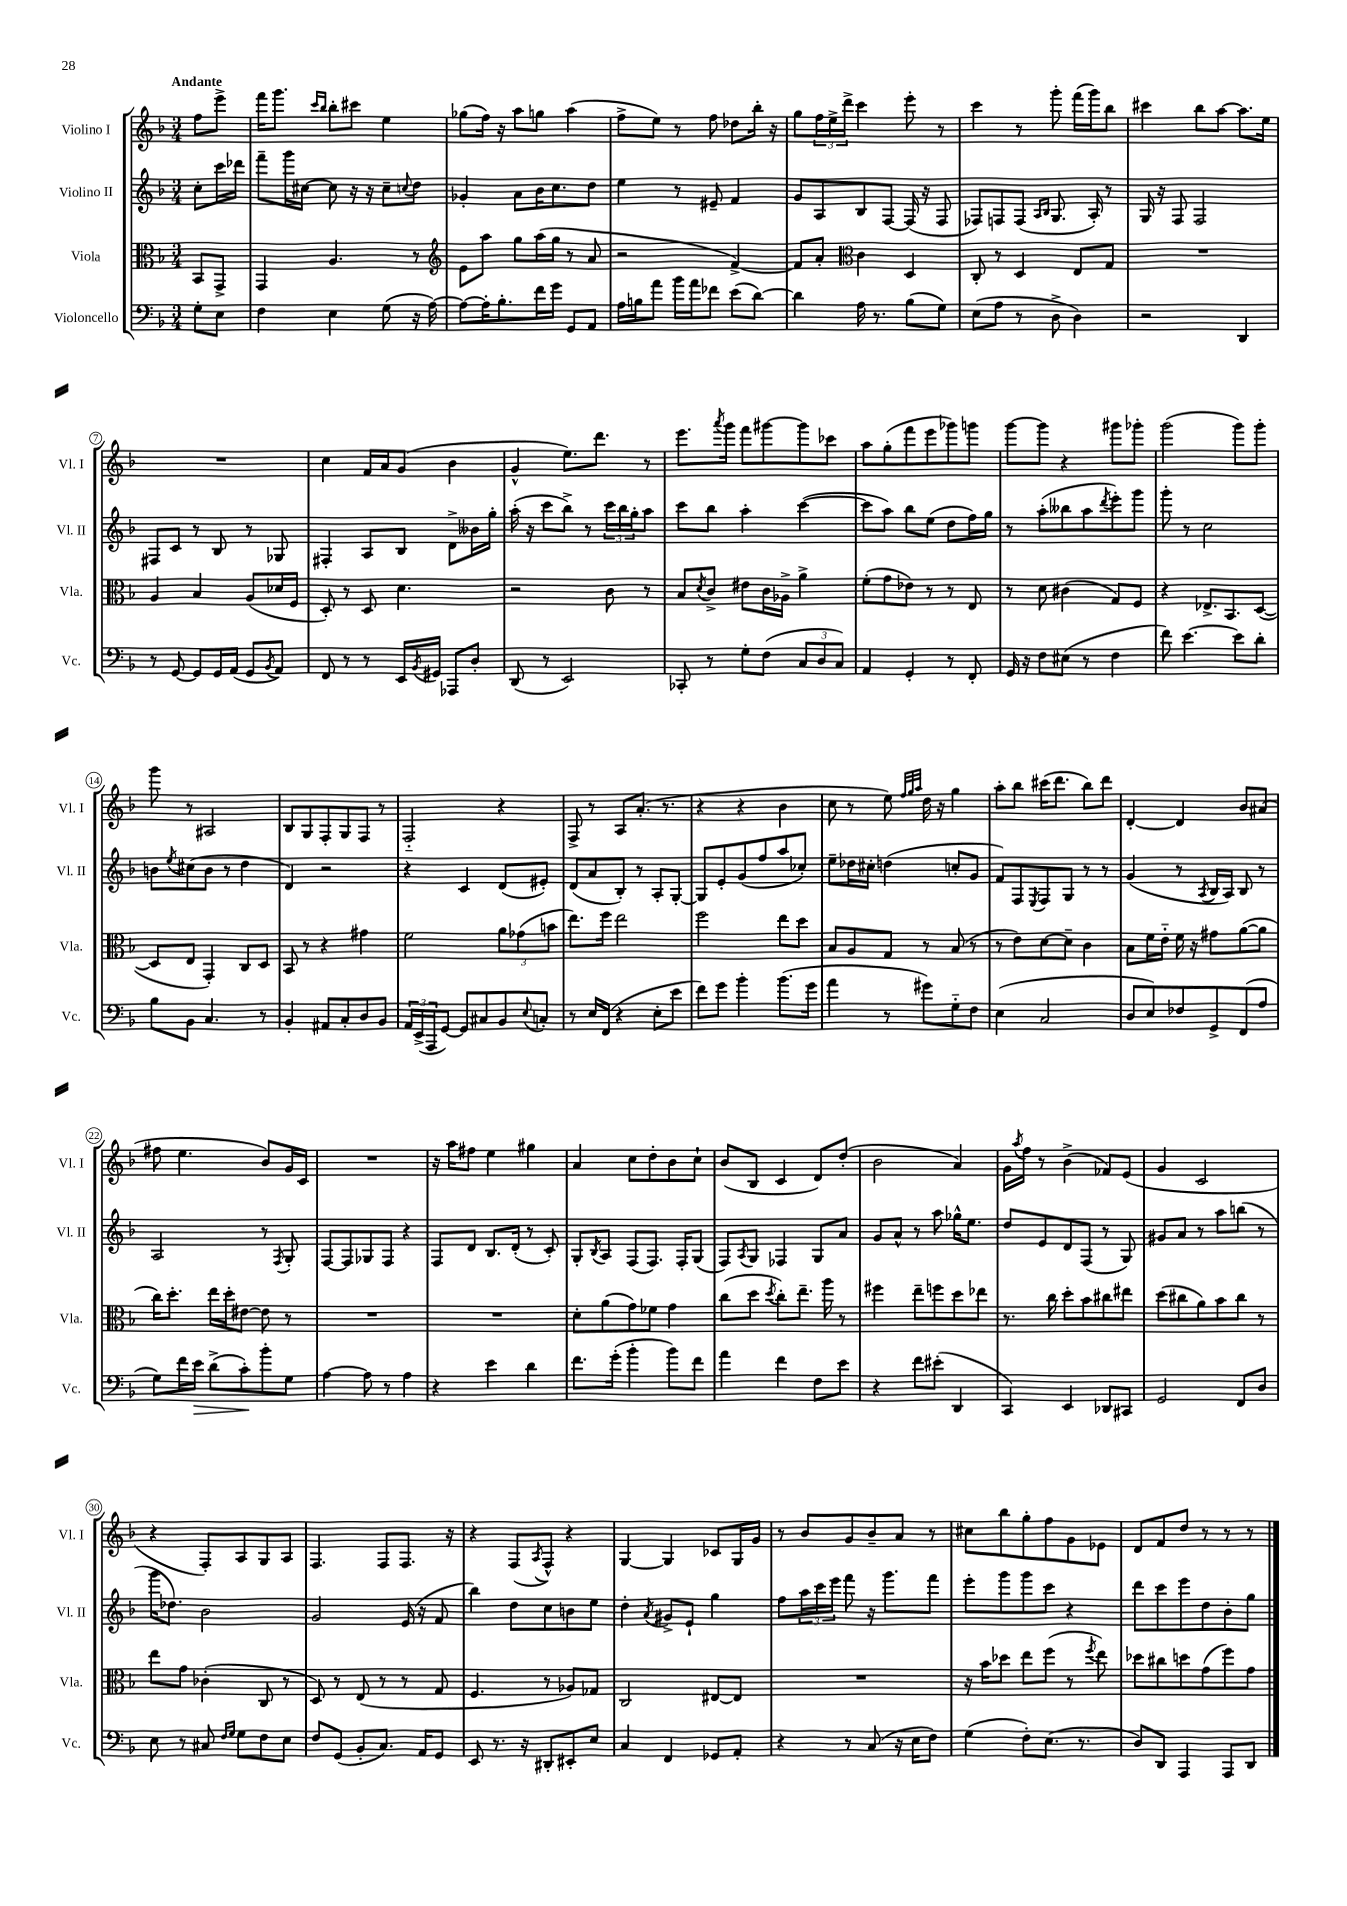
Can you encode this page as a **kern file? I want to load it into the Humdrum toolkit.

**kern	**kern	**kern	**kern
*staff4	*staff3	*staff2	*staff1
*clefF4	*clefC3	*clefG2	*clefG2
*k[b-]	*k[b-]	*k[b-]	*k[b-]
*M3/4	*M3/4	*M3/4	*M3/4
8G'	8BB-	8cc'	8ff
8E	8GG^	16ccc	8eee^
.	.	16ddd-	.
=	=	=	=
4F	4GG	8fff~	16fff
.	.	.	8.ggg
.	.	16ggg	.
.	.	[16cc#	.
.	.	.	16qqccc
.	.	.	16qqbb-
4E	4.A	8cc#]	8bb-'
.	.	16r	8ccc#
.	.	16r	.
(8G	.	8cc#~	4ee
.	.	8qqcc	.
16r	8r	8dd	.
[16A)	.	.	.
=	=	=	=
*	*clefG2	*	*
8A_	8e	4g-'	(8gg-
16A']	8aa	.	16ff)
8.B-'	.	.	16r
.	8gg	8a	8aa
16f	(16aa	16b-	8gg
16g	16gg	8.cc	.
8GG	8r	.	(4aa
8AA	8a	8dd	.
=	=	=	=
16A	2r	4ee	8ff^
16B	.	.	.
8a	.	.	8ee)
16b-	.	8r	8r
16a	.	.	.
8f-	.	8e#~	8ff
(8e	[4f^)	4f	8dd-
[8d)	.	.	16bb-'
.	.	.	16r
=	=	=	=
4d]	8f]	8g	8gg
.	8a'	8A	24ff
.	.	.	24ee^
.	.	.	24ddd^
*	*clefC3	*	*
16A	4c	8B-	4ccc
8.r	.	.	.
.	.	[8F	.
(8B-	4D	(16F]	8eee'
.	.	16r	.
8G)	.	8F	8r
=	=	=	=
(8E	8C'	8F-)	4ccc
8A	8r	8F	.
8r	4D	(8F	8r
.	.	16qqA	.
.	.	16qqB-	.
8D^	.	8.G	8ggg'
4D)	8E	.	(16fff
.	.	16A')	16ggg)
.	8G	8r	8bb-
=	=	=	=
2r	2.r	16G	4ccc#
.	.	16r	.
.	.	8F	.
.	.	2F	8bb-
.	.	.	[8aa
4DD	.	.	8.aa]
.	.	.	16ee
=	=	=	=
8r	4A	8F#	2.r
[8GG	.	8c	.
8GG]	4B-	8r	.
16GG	.	8B-	.
(16AA	.	.	.
8GG	(8A	8r	.
8qBB-	.	.	.
8AA)	16d-	8G-	.
.	16F	.	.
=	=	=	=
8FF	8D')	4F#'	4cc
8r	8r	.	.
8r	8D	8A	16f
.	.	.	16a
16EE	4.d	8B-	(8g
8qBB-	.	.	.
16GG#	.	.	.
8AAA-	.	8d^	4b-
8D'	.	16b--	.
.	.	16gg'	.
=	=	=	=
(8DD	2r	(16aa'	4g^^
.	.	16r	.
8r	.	8ccc	.
2EE)	.	8bb-^)	8.ee)
.	.	8r	.
.	.	.	8.ddd
.	8c	24ccc	.
.	.	24bb-	.
.	.	24gg'	.
.	8r	8aa	8r
=	=	=	=
8CC-'	8B-	8ccc	8.eee
.	8qd	.	.
8r	8c^	8bb-	.
.	.	.	8qaaa
.	.	.	16ggg
8G'	8e#	4aa'	8fff
(8F	16c	.	[8ggg#
.	16A-^	.	.
12C	4a^	([4ccc	8ggg#]
12D	.	.	.
.	.	.	8ccc-
12C)	.	.	.
=	=	=	=
4AA	(8f'	8ccc]	8aa
.	8g	8aa)	(8gg'
4GG'	8e-)	8bb-	8fff
.	8r	(8ee	8eee
8r	8r	8dd	8ggg-)
8FF'	8E	16ff)	8ggg
.	.	16gg	.
=	=	=	=
16GG	8r	8r	[8ggg
16r	.	.	.
8F	8d	(8aa'	8ggg]
(8E#	(4c#	8bb--	4r
8r	.	8aa	.
.	.	8qddd	.
4F	8G)	8eee')	8ggg#
.	8F	8ggg	8ggg-'
=	=	=	=
8f)	4r	8ggg'	(2ggg
[4.e	.	8r	.
.	8.E-^	2cc	.
.	8.BB-	.	.
8e]	.	.	8ggg)
8d'	([8D	.	8ggg'
=	=	=	=
8B-	8D]	8b	8ggg
.	.	8qee	.
8BB-	8E	(8cc#	8r
4.C	4GG')	8b	2A#
.	.	8r	.
.	8C	4dd	.
8r	8D	.	.
=	=	=	=
4BB-'	8BB-	4d)	8B-
.	8r	.	8G
8AA#	4r	2r	8F'
8C'	.	.	8G
8D	4g#	.	8F
8BB-	.	.	8r
=	=	=	=
24AA	2f	4r	2F'~
(24EE^	.	.	.
24AAA	.	.	.
[8GG)	.	.	.
8GG]	.	4c	.
8C#	.	.	.
8BB-	12a	(8d	4r
.	(12g-	.	.
8qqE	.	.	.
8C'	.	8e#')	.
.	12b	.	.
=	=	=	=
8r	8.ee)	(8d	8F^
16E	.	8a	8r
(16FF	16ff	.	.
4r	2ee	8B-')	8A
.	.	8r	(8.a'
8E'	.	8A'	.
.	.	.	8.r
8e	.	[8G'	.
=	=	=	=
8f)	2ff	8G]	4r
8g	.	8e'	.
4b-'	.	(8g	4r
.	.	8ff	.
(8.b-	8ee	8aa	4b-
.	8dd	8cc-')	.
16g	.	.	.
=	=	=	=
4a	8B-	8ee~	8cc
.	8A	16dd-	8r
.	.	16cc#'	.
8r	8G	(4dd	8ee)
.	.	.	32qqff
.	.	.	32qqgg
.	.	.	32qqaa
8g#)	8r	.	16dd
.	.	.	16r
8G'~	(8B-	8cc'	4gg
8F	8r	8g	.
=	=	=	=
(4E	8r	8f)	8aa'
.	8e)	8F	8bb-
.	.	8qE	.
2C	[8d	8F	(16ccc#
.	.	.	8.ddd
.	8d~]	8G	.
.	4c	8r	8bb-)
.	.	8r	8ddd
=	=	=	=
8D	8B-	(4g	[4d'
8E)	16f	.	.
.	16e'~	.	.
8F-	16f	8r	4d]
.	16r	.	.
.	.	8qA	.
8GG^	8g#	16B-	.
.	.	16A)	.
(8FF	([8a	8B-	8b-
8A	8a]	8r	(8a#
=	=	=	=
8G)	16cc)	2A	8ff#
.	8.dd'	.	.
16f	.	.	4.ee
16e	.	.	.
(8d^	16ee	.	.
.	16dd'	.	.
8c')	[8e#	.	.
8b-'	8e#]	8r	8b-)
.	.	8qF	.
8G	8r	8G'	16g
.	.	.	16c
=	=	=	=
[4A	2.r	[8F	2.r
.	.	8F]	.
8A]	.	8G-	.
8r	.	8F	.
4A	.	4r	.
=	=	=	=
4r	2.r	8F	16r
.	.	.	16aa
.	.	8d	8ff#
4e	.	8.B-	4ee
.	.	(16d'	.
4d	.	8r	4gg#
.	.	8c')	.
=	=	=	=
8.f	8d'	8G'	4a
.	.	8qB-	.
.	(8a	8A	.
(16g'	.	.	.
4b-'	8g)	(8F	8cc
.	8f-	8.F)	8dd'
8b-)	4g	.	8b-
.	.	16F'	.
8f	.	(8G	8cc`
=	=	=	=
4a	(8cc	8F)	(8b-
.	.	8qA	.
.	8dd	8G	8B-
.	8qdd	.	.
4f	8cc')	4F-	4c
.	8.ee~	.	.
8F	.	8G	8d)
.	16aa	.	.
8e	8r	8a	(8dd'
=	=	=	=
4r	4ff#	8g	2b-
.	.	8a^^	.
8f	8ee~	8r	.
(8e#'	8ff	8aa	.
4DD	8dd	16gg-^^	4a)
.	.	8.ee	.
.	8ee-	.	.
=	=	=	=
4CC)	8.r	8dd	16g
.	.	.	8qaa
.	.	.	16ff
.	.	8e	8r
.	16cc	.	.
4EE	8dd'	8d	(4b-^
.	8b-	(8F	.
8DD-	8cc#	8r	8f-)
8CC#	8ee#	8G)	(8e
=	=	=	=
2GG	(8dd	8g#	4g
.	8cc#	8a	.
.	8a)	8r	2c
.	8b-	8aa	.
8FF	8cc#	(8bb	.
8D	8r	8r	.
=	=	=	=
8E	8ee	16ggg	4r
.	.	8.dd-)	.
8r	8g	.	.
8C#	(4c-'	2b-	8F')
16qqF	.	.	.
16qqG	.	.	.
8G	.	.	8A
8F	8C	.	8G
8E	8r	.	8A
=	=	=	=
8F	8D)	2g	4.F
(8GG	8r	.	.
8BB-'	(8E	.	.
8.C)	8r	.	8F
.	8r	(16e	8.F
16AA	.	16r	.
8GG	8G	8f	.
.	.	.	16r
=	=	=	=
8EE	4.F	4bb-)	4r
8.r	.	.	.
.	.	8dd	(8F
16r	.	.	.
.	.	.	8qA
8DD#'	8r	8cc	8F^^)
8EE#'	8A-)	8b	4r
8E	8G-	8ee	.
=	=	=	=
4C	2C	4dd'	[4G
.	.	8qa	.
4FF	.	8g#^	4G]
.	.	8e`	.
8GG-	[8E#	4gg	8c-
8AA'	8E#]	.	16G
.	.	.	16g
=	=	=	=
4r	2.r	8ff	8r
.	.	24aa	8b-
.	.	24ccc	.
.	.	24eee	.
8r	.	8fff	8g
(8C	.	16r	8b-~
.	.	8.ggg	.
16r	.	.	8a
16E	.	.	.
8F)	.	8fff	8r
=	=	=	=
(4G	16r	8eee'	8cc#
.	16b-	.	.
.	8dd-	8ggg	8bb-
8F')	8ee	8ggg	8gg'
(8.E	(8ff	8ccc	8ff
.	8r	4r	8g
8.r	.	.	.
.	8qff	.	.
.	8ee)	.	8e-
=	=	=	=
8D)	8dd-	8ddd	8d
8DD	8cc#	8ccc	8f
4AAA	8dd	8eee	8dd
.	(8g	8dd	8r
8AAA	8ff)	8b-'	8r
8DD	8g	8gg	8r
==	==	==	==
*-	*-	*-	*-
